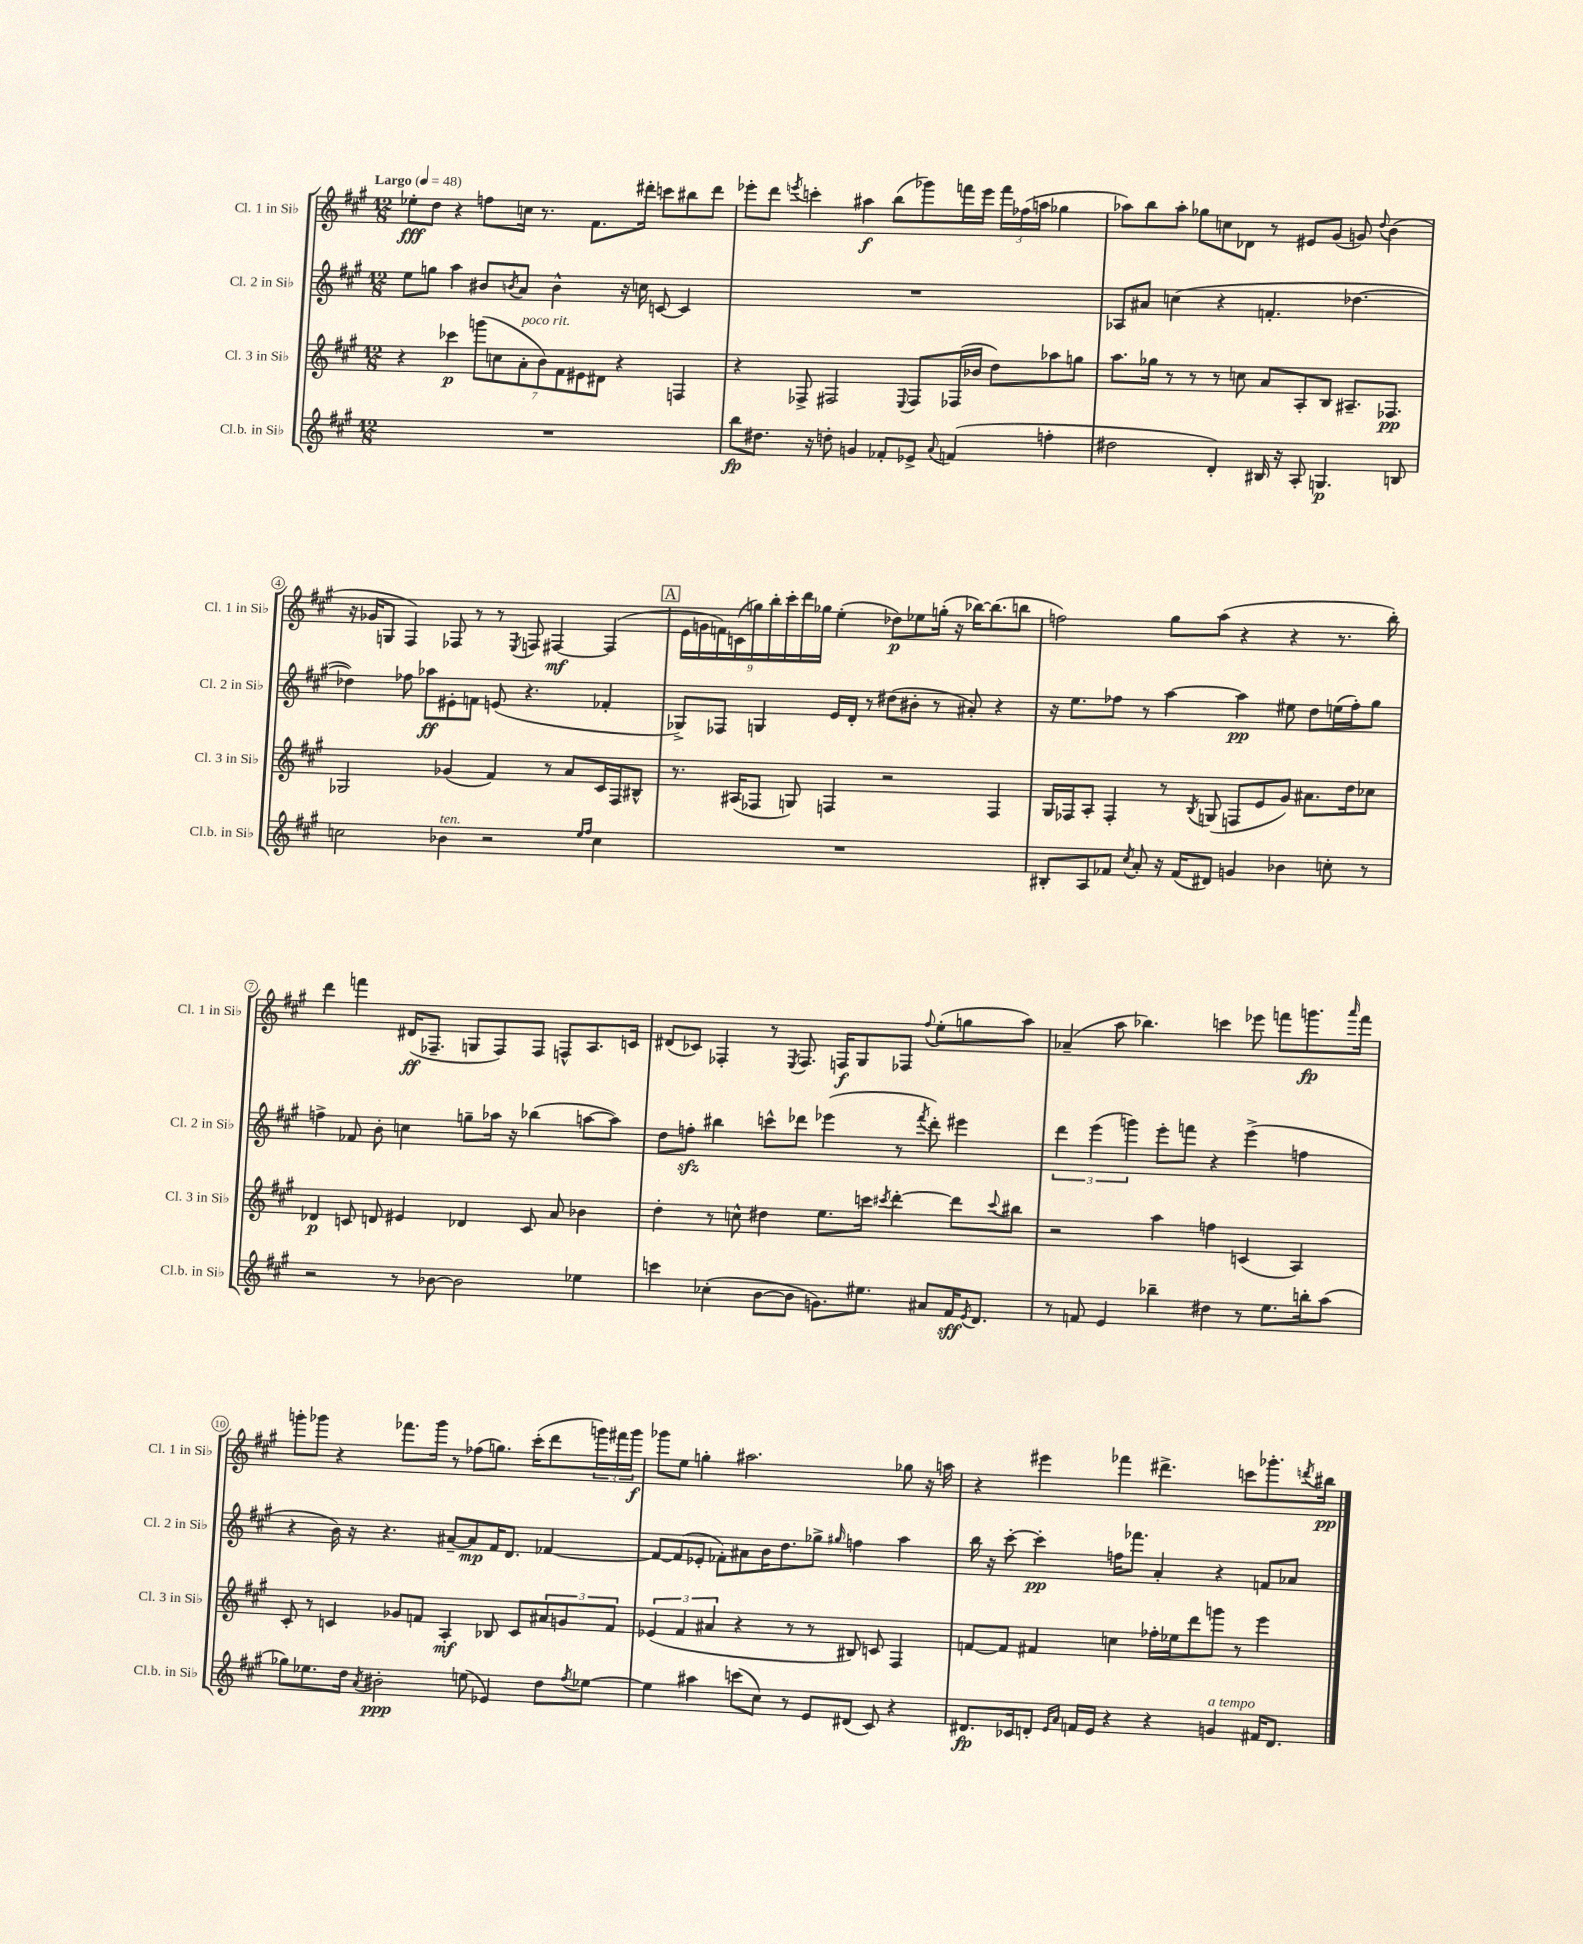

**kern	**dynam	**kern	**dynam	**kern	**dynam	**kern	**dynam
*part4	*part4	*part3	*part3	*part2	*part2	*part1	*part1
*staff4	*staff4	*staff3	*staff3	*staff2	*staff2	*staff1	*staff1
*I"Cl.b. in Si♭	*	*I"Cl. 3 in Si♭	*	*I"Cl. 2 in Si♭	*	*I"Cl. 1 in Si♭	*
*I'Cl.b. in Si♭	*	*I'Cl. 3 in Si♭	*	*I'Cl. 2 in Si♭	*	*I'Cl. 1 in Si♭	*
*clefG2	*	*clefG2	*	*clefG2	*	*clefG2	*
*k[f#c#g#]	*	*k[f#c#g#]	*	*k[f#c#g#]	*	*k[f#c#g#]	*
*M12/8	*	*M12/8	*	*M12/8	*	*M12/8	*
*MM48	*	*MM48	*	*MM48	*	*MM48	*
=1	=1	=1	=1	=1	=1	=1	=1
!	!	!	!	!	!	!LO:TX:a:B:t=Largo	!
1.r	.	4r	.	8ee\L	.	8ee-X'\L	fff
.	.	.	.	8ggn\J	.	8dd\J	.
.	.	4ccc-X\	p	4aa\	.	4r	.
.	.	(14gggn\L	.	8b#X/L	.	8ffn\L	.
.	.	14ccn\	.	.	.	.	.
.	.	.	.	8qbn/	.	.	.
.	.	.	.	8a/J	.	16ccn\Jk	.
!	!	!LO:TX:a:i:t=poco rit.	!	!	!	!	!
.	.	14a'\	.	.	.	.	.
.	.	.	.	.	.	8.r	.
.	.	14b\)	.	.	.	.	.
.	.	.	.	4b^^\	.	.	.
.	.	14f#\	.	.	.	.	.
.	.	14e#X\	.	.	.	.	.
.	.	.	.	.	.	8.f#\L	.
.	.	14d#X\J	.	.	.	.	.
.	.	4r	.	16r	.	.	.
.	.	.	.	16ccn\	.	16ddd#X'\Jk	.
.	.	.	.	[8cn/	.	8cccn\L	.
.	.	4Fn/	.	4c/]	.	8bb#X\	.
.	.	.	.	.	.	8ddd#\J	.
=2	=2	=2	=2	=2	=2	=2	=2
8bb\L	fp	4r	.	1.r	.	8eee-X'\L	.
8.dd#X\J	.	.	.	.	.	8ddd\J	.
.	.	.	.	.	.	8qeeen/	.
.	.	8F-X^/	.	.	.	4cccn'\	.
16r	.	.	.	.	.	.	.
8ddn'\	.	2F#X/	.	.	.	.	.
4gn/	.	.	.	.	.	4aa#X\	f
8f-X'/L	.	.	.	.	.	(8bb\L	.
.	.	8qqE/	.	.	.	.	.
8e-X^/J	.	8F#/L	.	.	.	8ggg-X\)	.
8qqa/	.	.	.	.	.	.	.
(4fn/	.	(16F-X/L	.	.	.	16fffn\L	.
.	.	16b-X/JJ	.	.	.	16eee\JJ	.
.	.	8dd\L)	.	.	.	24fff\LL	.
.	.	.	.	.	.	(24ff-X\	.
.	.	.	.	.	.	24aan\JJ	.
4ffn'\	.	8aa-X\	.	.	.	4gg-X\	.
.	.	8ggn\J	.	.	.	.	.
=3	=3	=3	=3	=3	=3	=3	=3
2dd#X\	.	8.aa\L	.	8A-X/L	.	8aa-X\L)	.
.	.	.	.	8a#X/J	.	8bb\	.
.	.	16gg-X\Jk	.	.	.	.	.
.	.	8r	.	(4ccn\	.	8aa-'\J	.
.	.	8r	.	.	.	8gg-X\L	.
4d'/)	.	8r	.	4r	.	8ccn\	.
.	.	8ccn\	.	.	.	8d-X\J	.
16B#X/	.	8a/L	.	4.fn'/	.	8r	.
16r	.	.	.	.	.	.	.
8A'/	.	8A'/	.	.	.	8e#X/L	.
4.Gn/	p	8B/J	.	.	.	(8g#/J	.
.	.	8.A#X~/L	.	[4.dd-X\	.	8gn/)	.
.	.	.	.	.	.	8qqdd/	.
.	.	.	.	.	.	(4b\	.
.	.	8.F-X/J	pp	.	.	.	.
8Bn/	.	.	.	.	.	.	.
!!LO:LB:g=z
=4	=4	=4	=4	=4	=4	=4	=4
2ccn\	.	2G-X/	.	4dd-X\])	.	16r	.
.	.	.	.	.	.	16g-X/KL	.
.	.	.	.	.	.	8Gn/J	.
.	.	.	.	8ff-X\	.	4F#/)	.
.	.	.	.	8aa-X\L	ff	.	.
!LO:TX:a:i:t=ten.	!	!	!	!	!	!	!
4b-X\	.	(4g-X/	.	8e#X'\	.	8F-X/	.
.	.	.	.	8fn\J	.	8r	.
2r	.	4f#/)	.	(8en/	.	8r	.
.	.	.	.	.	.	8qE/	.
.	.	.	.	4.r	.	8Fn/	.
.	.	8r	.	.	.	[4F#X/	mf
.	.	8a/L	.	.	.	.	.
16qqee/LL	.	.	.	.	.	.	.
16qqff#/JJ	.	.	.	.	.	.	.
4cc\	.	16c#/L	.	4f-X'/	.	(4F#/]	.
.	.	16F#/J	.	.	.	.	.
.	.	8B#X^^/J	.	.	.	.	.
!!LO:REH:place=s1:t=A
=5	=5	=5	=5	=5	=5	=5	=5
1.r	.	8.r	.	8G-X^/L)	.	18e\LL	.
.	.	.	.	.	.	18gn\	.
.	.	.	.	.	.	18fn\)	.
.	.	.	.	8F-X/J	.	.	.
.	.	.	.	.	.	(18cn\	.
.	.	(16A#X/KL	.	.	.	.	.
.	.	.	.	.	.	18ggn\)	.
.	.	8F-X/J	.	4Gn/	.	.	.
.	.	.	.	.	.	18bb'\	.
.	.	.	.	.	.	18ccc#'\	.
.	.	8Gn/)	.	.	.	.	.
.	.	.	.	.	.	18ddd\	.
.	.	.	.	.	.	18gg-X\JJ	.
.	.	4Fn/	.	16e/LL	.	(4ee'\	.
.	.	.	.	16d'/JJ	.	.	.
.	.	.	.	8r	.	.	.
.	.	2r	.	(8dd#X\L	.	8dd-X\L)	p
.	.	.	.	8b#X'\J	.	8ee-X\	.
.	.	.	.	8r	.	(16ggn'\Jk	.
.	.	.	.	.	.	16r	.
.	.	.	.	8a#X'/)	.	[16bb-X\KL)	.
.	.	.	.	.	.	(8.bb-\]	.
.	.	4F/	.	4r	.	.	.
.	.	.	.	.	.	8bbn\J	.
=6	=6	=6	=6	=6	=6	=6	=6
8B#X'/L	.	16G#/LL	.	16r	.	2ffn\)	.
.	.	16F-X/J	.	8.ee\L	.	.	.
8A/	.	8A'/J	.	.	.	.	.
8f-X/J	.	4F-'/	.	8ff-X\J	.	.	.
8qcc#/	.	.	.	.	.	.	.
8a'/	.	.	.	8r	.	.	.
16r	.	8r	.	[4aa\	.	8gg#\L	.
(16f-/KL	.	.	.	.	.	.	.
.	.	8qB/	.	.	.	.	.
8d#X/J)	.	(8Gn/	.	.	.	(8aa\J	.
4gn/	.	8Fn/L	.	4aa\]	pp	4r	.
.	.	8e/	.	.	.	.	.
4b-X\	.	8g#/J)	.	8ee#X\	.	4r	.
.	.	8.a#X\L	.	8dd\L	.	.	.
8ccn'\	.	.	.	(16een\L	.	8.r	.
.	.	16dd\k	.	16ff-'\J)	.	.	.
8r	.	8cc-X\J	.	8gg#\J	.	.	.
.	.	.	.	.	.	16bb'\)	.
!!LO:LB:g=z
=7	=7	=7	=7	=7	=7	=7	=7
2r	.	4d-X/	p	4ffn^\	.	4ddd\	.
.	.	8cn/	.	8f-X/	.	4fffn\	.
.	.	8dn/	.	8b'\	.	.	.
8r	.	4e#X/	.	4ccn\	.	(16d#X/KL	ff
.	.	.	.	.	.	8.F-X~/J	.
[8b-X\	.	.	.	.	.	.	.
2b-\]	.	4d-X/	.	8ggn~\L	.	8Gn/L	.
.	.	.	.	16aa-X\Jk	.	8F-/)	.
.	.	.	.	16r	.	.	.
.	.	8c/	.	(4bb-X\	.	8F-/J	.
.	.	8a/	.	.	.	8Fn^^/L	.
4ee-X\	.	4b-X\	.	[8aan\L	.	8.A/	.
.	.	.	.	8aa\J])	.	.	.
.	.	.	.	.	.	16cn/Jk	.
=8	=8	=8	=8	=8	=8	=8	=8
4cccn\	.	4dd'\	.	8dd\L	.	(8d#X/L	.
.	.	.	.	8ffnzz'\J	.	8c-X/J)	.
(4cc-X'\	.	8r	.	4bb#X\	.	4F-X'/	.
.	.	8ccn^^\	.	.	.	.	.
[8b\L	.	4dd#X\	.	8cccn^^\L	.	8r	.
.	.	.	.	.	.	8qE/	.
8b\J]	.	.	.	8ddd-X\J	.	8.F-/	.
8.gn\L)	.	8.ee\L	.	(4eee-X\	.	.	.
.	.	.	.	.	.	16Fn/KL	f
.	.	.	.	.	.	8G#/	.
8.ee#X\J	.	16cccn\Jk	.	.	.	.	.
.	.	8qccc#X/	.	.	.	.	.
.	.	[4ddd'\	.	8r	.	8F-X/J	.
.	.	.	.	8qfff#/	.	8qqff#/	.
8a#X/L	.	.	.	8ddd-'\)	.	(8ee'\L	.
16f#/K	sff	8ddd\L]	.	4eee#X\	.	8ggn\	.
8qe/	.	.	.	.	.	.	.
8.d/J	.	.	.	.	.	.	.
.	.	8qqccc#/	.	.	.	.	.
.	.	8bb#X\J	.	.	.	8aa\J)	.
=9	=9	=9	=9	=9	=9	=9	=9
8r	.	2r	.	6ddd\	.	(4a-X~/	.
8fn/	.	.	.	.	.	.	.
.	.	.	.	(6eee\	.	.	.
4e/	.	.	.	.	.	8aa\	.
.	.	.	.	6gggn\)	.	.	.
.	.	.	.	.	.	4.bb-X\)	.
4bb-X~\	.	4aa\	.	8eee'\L	.	.	.
.	.	.	.	8fffn\J	.	.	.
4dd#X\	.	4ffn\	.	4r	.	4cccn\	.
8r	.	(4cn/	.	(4eee^\	.	8eee-X\	.
8.ee\L	.	.	.	.	.	8fffn\L	.
.	.	4A/)	.	4ffn\	.	8.gggn\	fp
16bbn'\k	.	.	.	.	.	.	.
(8aa\J	.	.	.	.	.	.	.
.	.	.	.	.	.	16qqaaa/	.
.	.	.	.	.	.	16fff\Jk	.
!!LO:LB:g=z
=10	=10	=10	=10	=10	=10	=10	=10
8gg-X\L)	.	8c#'/	.	4r	.	8gggn'\L	.
8.ee-X\	.	8r	.	.	.	8ggg-X\J	.
.	.	4cn/	.	16b\)	.	4r	.
16dd\Jk	.	.	.	16r	.	.	.
8qa/	.	.	.	.	.	.	.
2b#X'\	ppp	.	.	4.r	.	.	.
.	.	8g-X/L	.	.	.	8.fff-X\L	.
.	.	8fn/J	.	.	.	.	.
.	.	.	.	.	.	16ggg-\Jk	.
.	.	4A'/	mf	[8a#X~/L	.	8r	.
(8een\	.	.	.	8a#/]	mp	(8ff-X\L	.
4e-X/)	.	8B-X/	.	16f#/K	.	8.ggn\J)	.
.	.	.	.	8.d/J	.	.	.
.	.	8c/L	.	.	.	.	.
.	.	.	.	.	.	(16ccc#'\KL	.
8dd\L	.	12a#X/	.	[4f-X/	.	8ddd\	.
.	.	12gn/	.	.	.	.	.
8qff#/	.	.	.	.	.	.	.
[8ee-X\J	.	.	.	.	.	24gggn\L)	.
.	.	12f/J	.	.	.	24fff#X\	.
.	.	.	.	.	.	24ggg\JJ	f
=11	=11	=11	=11	=11	=11	=11	=11
4ee-\]	.	(6e-X/	.	8f-/L_	.	8ggg-X\L	.
.	.	.	.	(8f-/]	.	8ee\J	.
.	.	6f#/	.	.	.	.	.
4aa#X\	.	.	.	8e-X'/J	.	4ggn'\	.
.	.	6a#X/	.	.	.	.	.
.	.	.	.	8f-X'\L)	.	.	.
(8cccn\L	.	4r	.	8a#X\	.	2.aa#X\	.
8cc#\J)	.	.	.	16b\K	.	.	.
.	.	.	.	8.dd\	.	.	.
8r	.	8r	.	.	.	.	.
8e/L	.	8r	.	8gg-X^\J	.	.	.
.	.	.	.	16qqgg#X/	.	.	.
(8d#X/J	.	8B#X/)	.	4ffn\	.	.	.
8c#/)	.	8cn/	.	.	.	.	.
4r	.	4F#/	.	4aa\	.	8gg-X\	.
.	.	.	.	.	.	16r	.
.	.	.	.	.	.	16aan\	.
=12	=12	=12	=12	=12	=12	=12	=12
8.d#X/L	fp	[8fn/L	.	16bb\	.	4r	.
.	.	.	.	16r	.	.	.
.	.	8f/J]	.	[8ccc#'\	.	.	.
16c-X/k	.	.	.	.	.	.	.
8dn'/J	.	4f#X/	.	4ccc#'\]	pp	4eee#X\	.
16qqe/LL	.	.	.	.	.	.	.
16qqa/JJ	.	.	.	.	.	.	.
16fn/LL	.	.	.	.	.	.	.
16e/JJ	.	.	.	.	.	.	.
4r	.	4ccn\	.	16ffn\KL	.	4fff-X\	.
.	.	.	.	8.fff-X\J	.	.	.
4r	.	16ff-X'\LL	.	4a'/	.	4.ddd#X^\	.
.	.	16ee-X\J	.	.	.	.	.
.	.	8ddd\	.	.	.	.	.
!LO:TX:a:i:t=a tempo	!	!	!	!	!	!	!
4gn/	.	8gggn\J	.	4r	.	.	.
.	.	8r	.	.	.	8cccn\L	.
16f#X/KL	.	4eee\	.	8fn/L	.	8.ggg-X'\	.
8.d/J	.	.	.	.	.	.	.
.	.	.	.	8a-X/J	.	.	.
.	.	.	.	.	.	8qdddn/	.
.	.	.	.	.	.	16bb#X\Jk	pp
==	==	==	==	==	==	==	==
*-	*-	*-	*-	*-	*-	*-	*-
